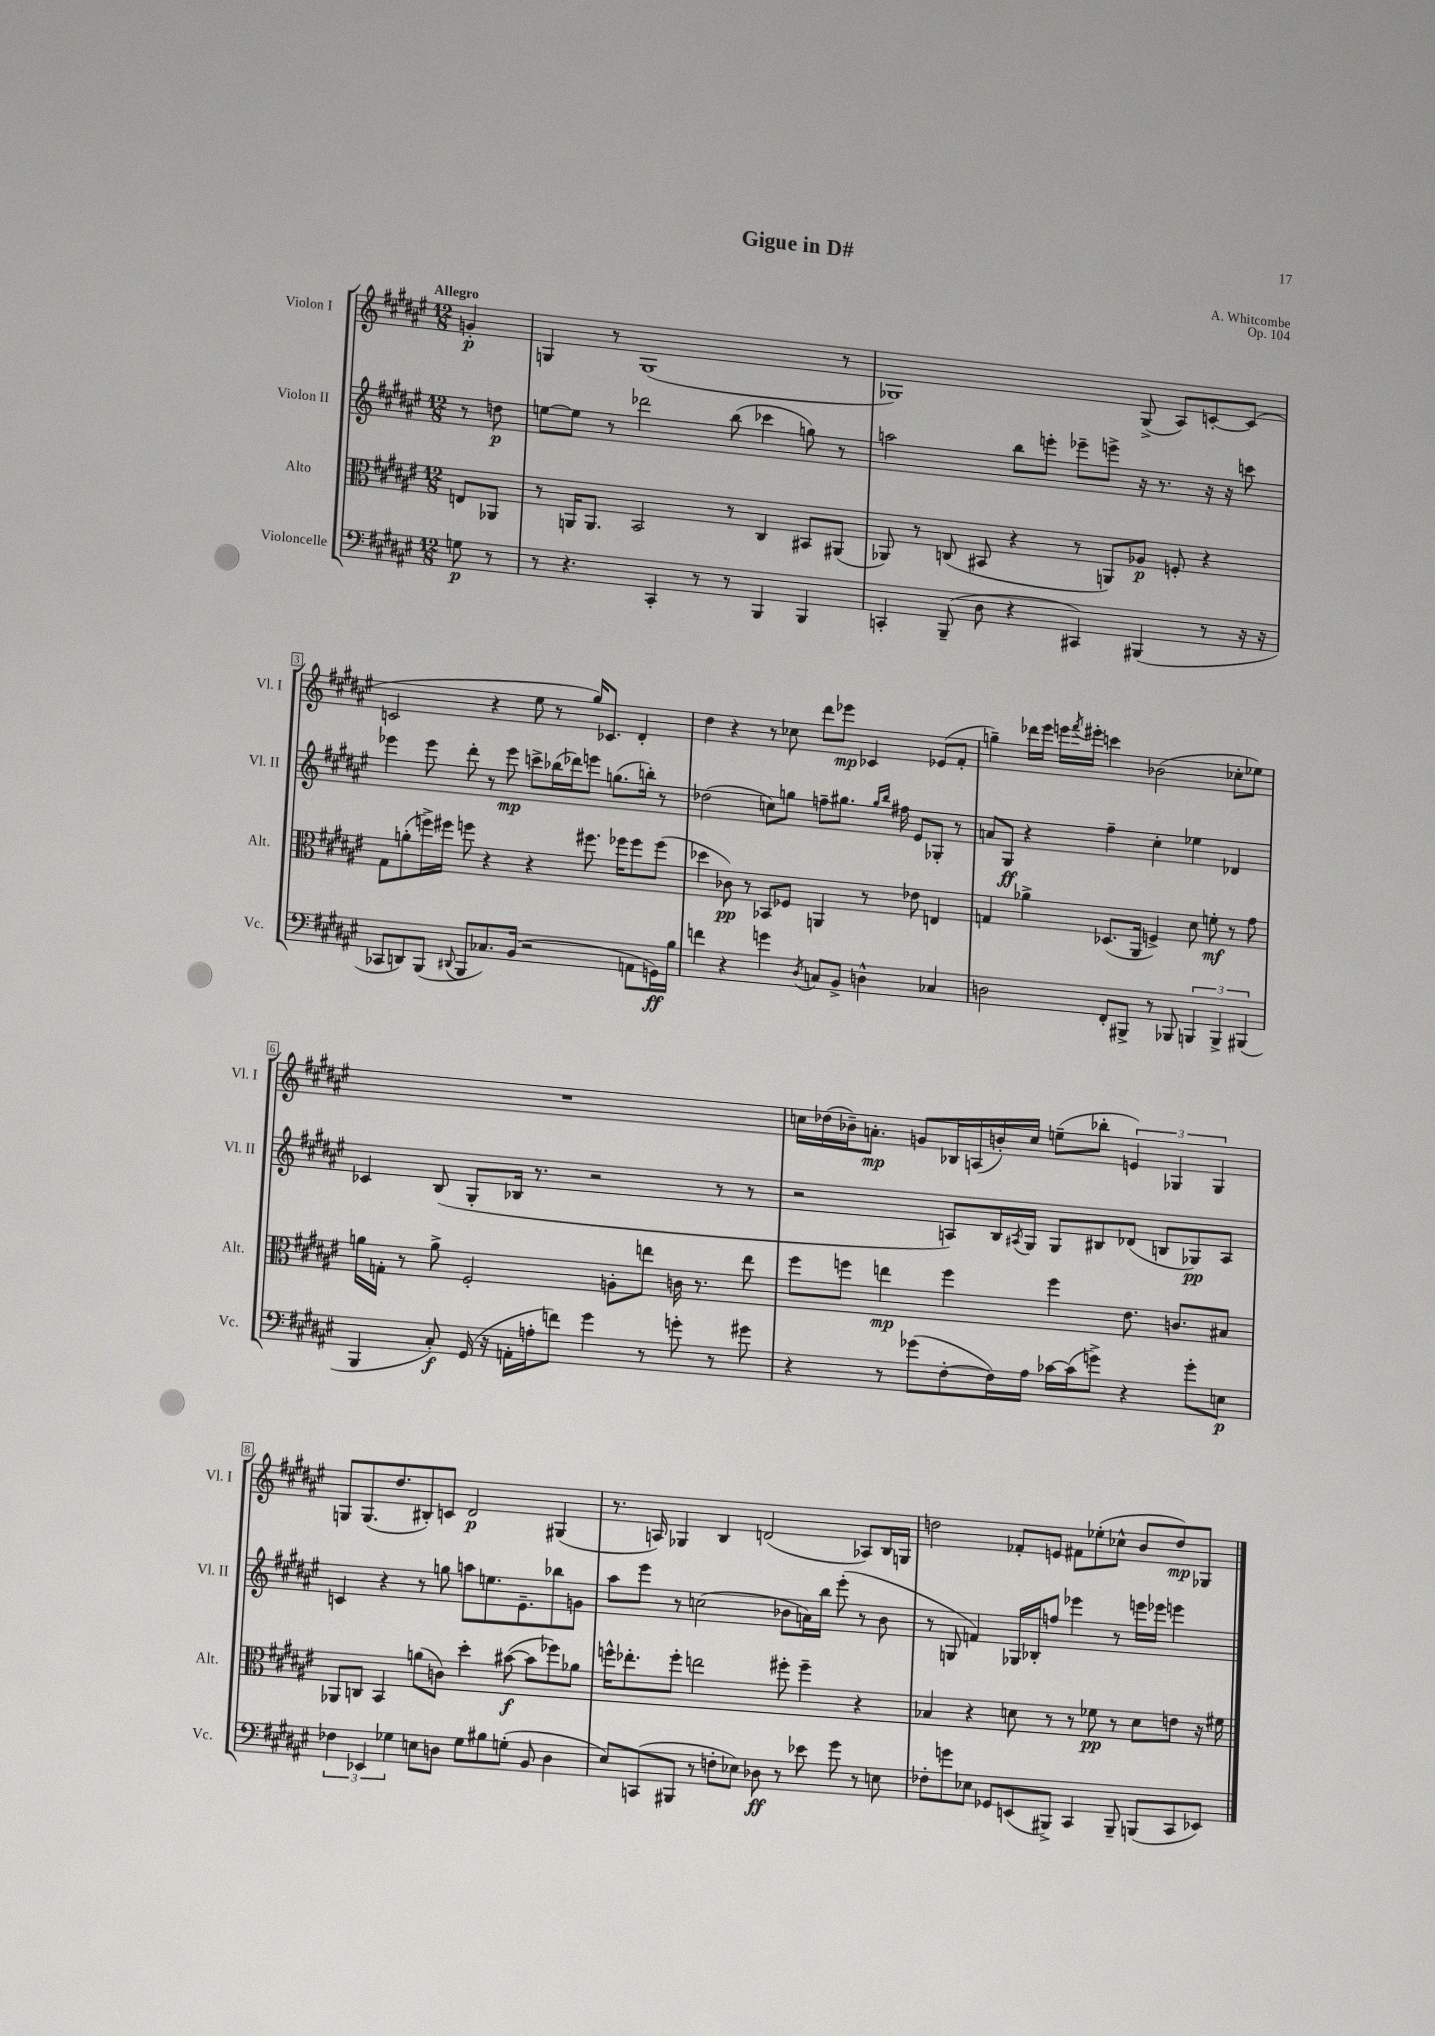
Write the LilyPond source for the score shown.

\header { title = "Gigue in D#" composer = "A. Whitcombe" opus = "Op. 104" }
<<
\new StaffGroup <<
\new Staff = "s0" \with { instrumentName = "Violon I" shortInstrumentName = "Vl. I" } {
    \clef treble \key fis \major \numericTimeSignature \time 12/8 \partial 4 \tempo "Allegro"
    g'4-.\p |
    g4 r8 g1( r8 |
    ges1) ges8->( ais8) c'8~-. c'8( |
    c'2 r4 eis''8 r8 gis''16) ces'8. dis'4-. |
    dis''4 r4 r8 ces''8 dis'''8 ees'''8\mp ces'4 ees'8( fis'8-. |
    g''4--) des'''16 eis'''16 e'''16 \acciaccatura { fis'''8 } eis'''16-. c'''4 bes'2( ces''8-. ees''8) |
    R1. |
    c''16 des''16( bes'16--) a'8.-.\mp g'8 bes16 a16( b'16-.) c''16 e''8--( bes''8-. \tuplet 3/2 { e'4) ges4 ges4 } |
    g8 g8.( dis''8. bis8-.) c'8 dis'2\p gis4( |
    r8. a16) ges4 b4 d'2( aes8) b16 g16 |
    d''2 fes'8-. e'8 fis'8 ees''8-.( ces''8-^ b'8 d''8\mp) ges8 \bar "|." |
}
\new Staff = "s1" \with { instrumentName = "Violon II" shortInstrumentName = "Vl. II" } {
    \clef treble \key fis \major \numericTimeSignature \time 12/8 \partial 4
    r8 d''8\p |
    e''8~ e''8 r8 des'''2 b''8( ces'''4 g''8) r8 |
    a''2 b''8 e'''8-. ees'''8-- e'''8-> r16 r8. r16 r16 c'''8 |
    ees'''4 ees'''8 dis'''8-. r8 ees'''8\mp c'''8-> bes''16( des'''16) e'''8 g''8.( b''16-.) r8 |
    des''2( c''8) g''8 f''8-- gis''8. \grace { gis''16 b''16 } fis''16 eis'8 ges8-. r8 |
    a'8 gis8\ff r4 fis''4-- cis''4-. ees''4 des'4 |
    ces'4 b8( gis8-. bes16 r8. r2 r8 r8 |
    r2 a8) b16 \acciaccatura { ais8 } gis16 gis8 bis8 des'8( b8 ges8\pp) ais8 |
    c'4 r4 r8 g''8 a''8 e''8. eis'8.-- bes''8 g'8 |
    ais''8 eis'''8 r8 c''2( bes'8 a'16) b''16 eis'''8-.( r8 bes'8 |
    r8 g8 f'4) ges16 bes16-. f''8 ees'''4 r8 e'''16 ees'''16 e'''4 \bar "|." |
}
\new Staff = "s2" \with { instrumentName = "Alto" shortInstrumentName = "Alt." } {
    \clef alto \key fis \major \numericTimeSignature \time 12/8 \partial 4
    e8 aes,8 |
    r8 a,16 a,8. b,2 r8 cis4 bis,8 ais,8( |
    aes,8) r8 c8( bis,8 r4 r8 a,8) aes8\p f8-. r4 |
    gis8 a'8-.( f''16->) fis''16 f''8 r4 r4 fis''8. fes''16 fes''8 fes''8( |
    des''4 ces'8\pp) r8 bes,8 fes8 a,4 r8 ees'8 e4 |
    g4 aes'4-> des8.( ais,16 f4->) dis'8 f'8-.\mf r8 gis'8 |
    a'16 g16-. r8 a'8-> fis2-. a8-. e''8 c'16 r8. e''8 |
    fis''8 f''8 e''4\mp f''4 f''4 eis'8. c'8. bis8 |
    aes,8 c8 b,4 a'8( c'8) dis''4-. bis'8~\f( bis'8 fes''8) aes'8 |
    f''16-^ ees''8.-. f''8-. e''2 fis''8-. fis''4-- r4 |
    bes4 r4 d'8 r8 r8 fes'8\pp r8 d'8 e'8 r16 fis'16 \bar "|." |
}
\new Staff = "s3" \with { instrumentName = "Violoncelle" shortInstrumentName = "Vc." } {
    \clef bass \key fis \major \numericTimeSignature \time 12/8 \partial 4
    g8\p r8 |
    r8 r4. cis,4-. r8 r8 b,,4 b,,4 |
    c,4-. b,,8--( dis8 r4 cis,4) bis,,4( r8 r16 r16 |
    ces,8 d,8) b,,8( \appoggiatura { dis,8 } b,,8 ces8.) b,16( r2 a,8 g,16\ff) b16 |
    f'4 r4 g'4 \acciaccatura { dis8 } c8 b,8-> d4-^ ces4 |
    d2 fis,8-. bis,,8-> r8 bes,,8 \tuplet 3/2 { b,,4 b,,4-> bis,,4( } |
    b,,4 cis8-.\f) gis,16( r16 a,16-. a16-. f'8) gis'4 r8 g'8-. r8 gis'8 |
    r4 r8 ges'8( fis8~-. fis16) ais16 ces'16~ ces'16( g'8->) r4 g'8-. e8\p |
    \tuplet 3/2 { fes4 ees,4 ges4 } e8 d8 ges8 bis8 g8-.( b,8 d4 |
    eis8) c,8( bis,,8 r8 f8-. ees8) des8\ff r8 ees'8 gis'8 r8 e8 |
    fes8-. g'8 ees8 ges,8 e,8( bis,,8->) cis,4 bis,,8-- b,,8( cis,8 ees,8) \bar "|." |
}
>>
>>
\layout { \context { \Score \override BarNumber.stencil = #(make-stencil-boxer 0.1 0.3 ly:text-interface::print) } }
